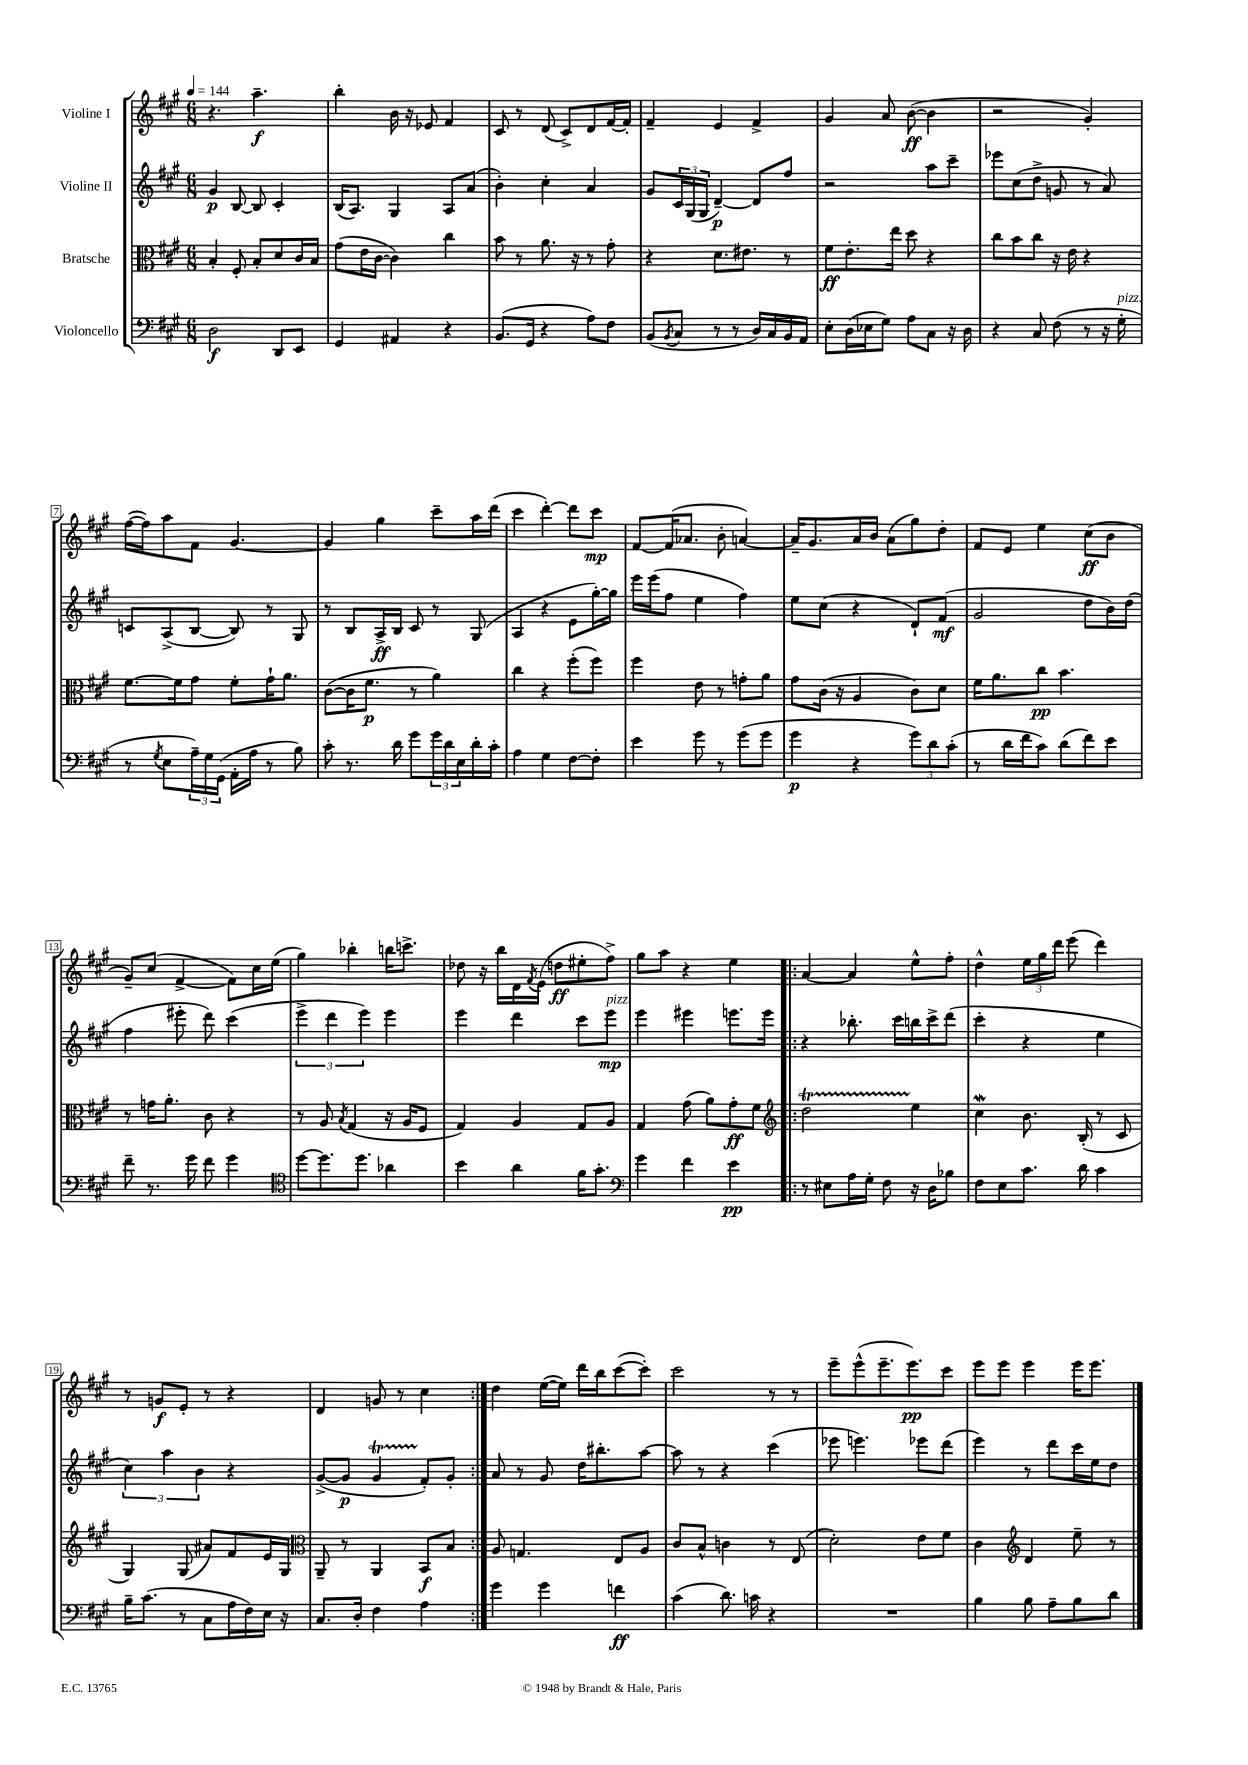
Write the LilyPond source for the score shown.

<<
\new StaffGroup <<
\new Staff = "s0" \with { instrumentName = "Violine I" } {
    \clef treble \key a \major \numericTimeSignature \time 6/8 \tempo 4 = 144
    r4. a''4.--\f |
    b''4-. b'16 r16 ees'8 fis'4 |
    cis'8 r8 d'8( cis'8->) d'8 fis'16~ fis'16-. |
    fis'4-- e'4 fis'4-> |
    gis'4 a'8 b'8~\ff( b'4 |
    r2 gis'4-.) |
    fis''16~( fis''16) a''8 fis'8 gis'4.~ |
    gis'4 gis''4 cis'''8-- a''16 d'''16( |
    cis'''4 d'''4~-.) d'''8 cis'''8\mp |
    fis'8~ fis'16( aes'8. b'8-. a'4~) |
    a'16-- gis'8. a'16 b'16 a'8( gis''8) d''8-. |
    fis'8 e'8 e''4 cis''8\ff( b'8 |
    gis'8--) cis''8( fis'4~-> fis'8) cis''16 e''16( |
    gis''4) bes''4-. b''16 c'''8.-> |
    des''8 r16 b''16 d'16 \acciaccatura { fis'8 } e'16( d''8\ff eis''8-. fis''8->) |
    gis''8 a''8 r4 e''4 |
    \repeat volta 2 { a'4~ a'4 e''8-^ fis''8-. |
    d''4-^ \tuplet 3/2 { e''16 gis''16 d'''16 } e'''8( d'''4) |
    r8 g'8\f e'8-. r8 r4 |
    d'4 g'8 r8 cis''4 | }
    d''4 e''16~( e''16) d'''16 b''16 cis'''8~( cis'''8-.) |
    cis'''2 r8 r8 |
    e'''8-- e'''8-^( e'''8.-- e'''8.\pp) cis'''8 |
    e'''8 e'''8 e'''4 e'''16 e'''8. \bar "|." |
}
\new Staff = "s1" \with { instrumentName = "Violine II" } {
    \clef treble \key a \major \numericTimeSignature \time 6/8
    gis'4\p b8~ b8 cis'4-. |
    b16( a8.) gis4 a8 a'8( |
    b'4-.) cis''4-. a'4 |
    gis'8 \tuplet 3/2 { cis'16 gis16( gis16 } d'4~--\p) d'8 fis''8 |
    r2 a''8 cis'''8-- |
    ees'''8 cis''8( d''8-> g'8 r8 a'8) |
    c'8 a8->( b8~ b8) r8 gis8 |
    r8 b8 a16->\ff b16 cis'8 r8 gis8( |
    a4 r4 e'8 gis''16~-.) gis''16 |
    e'''16 e'''16( fis''8 e''4 fis''4) |
    e''8 cis''8( r4 d'8-!) fis'8\mf( |
    gis'2 d''8 b'16) d''16( |
    fis''4 eis'''8-. d'''8) cis'''4( |
    \tuplet 3/2 { e'''4-> d'''4 e'''4) } e'''4 |
    e'''4 d'''4 cis'''8 e'''8\mp^\markup { \italic "pizz." } |
    e'''4 eis'''4 e'''8. e'''16 |
    \repeat volta 2 { r4 bes''8.-. cis'''16 b''16 cis'''16-> d'''8( |
    cis'''4-. r4 e''4 |
    \tuplet 3/2 { cis''4) a''4 b'4 } r4 |
    gis'8~->( gis'8\p gis'4\startTrillSpan fis'8-.\stopTrillSpan) gis'8-. | }
    a'8 r8 gis'8 d''16 bis''8.-. a''8~ |
    a''8 r8 r4 cis'''4( |
    ees'''8 e'''4.) ees'''8 d'''8( |
    e'''4) r8 d'''8 cis'''16 e''16 d''8 \bar "|." |
}
\new Staff = "s2" \with { instrumentName = "Bratsche" } {
    \clef alto \key a \major \numericTimeSignature \time 6/8
    b4-. fis8-. b8-. d'8 cis'16 b16 |
    gis'8( e'16 cis'16~ cis'4) cis''4 |
    b'8 r8 a'8. r16 r8 gis'8-. |
    r4 d'8. eis'8. r8 |
    fis'8\ff e'8.-. e''16 d''8 r4 |
    cis''8 b'8 cis''8 r16 e'16 r4 |
    fis'8.~ fis'16 gis'8 fis'8-. gis'16-! a'8. |
    cis'8~( cis'16 fis'8.\p r8 a'4) |
    cis''4 r4 fis''8-.( fis''8) |
    fis''4 e'8 r8 g'8-. a'8 |
    gis'8 cis'16( r16 a4 cis'8) d'8 |
    fis'16 a'8. cis''8\pp b'4. |
    r8 g'16 a'8.-. cis'8 r4 |
    r8 a8 \acciaccatura { b8 } gis4( r16 a16 fis8 |
    gis4) a4 gis8 a8 |
    gis4 gis'8( a'8) gis'8-.\ff fis'8 |
    \repeat volta 2 { \clef treble d''2\startTrillSpan e''4\stopTrillSpan |
    cis''4\mordent b'8. b16-.( r8 cis'8 |
    gis4) gis8( ais'8) fis'8 e'16 gis16 |
    \clef alto a,8-- r8 a,4 b,8\f b8 | }
    a8 g4. e8 a8 |
    cis'8 b8-^ c'4 r8 e8( |
    d'2-.) e'8 fis'8 |
    cis'4 \clef treble d'4 e''8-- r8 \bar "|." |
}
\new Staff = "s3" \with { instrumentName = "Violoncello" } {
    \clef bass \key a \major \numericTimeSignature \time 6/8
    d2\f d,8 e,8 |
    gis,4 ais,4 r4 |
    b,8.( gis,16 r4 a8) fis8 |
    b,8( \acciaccatura { b,8 } cis8 r8 r8 d16) cis16 b,16 a,16 |
    e8-. d16( ees16 gis8) a8 cis8 r16 d16 |
    r4 cis8 fis8( r8 r16 gis16-.^\markup { \italic "pizz." } |
    r8 \acciaccatura { gis8 } e8 \tuplet 3/2 { a16--) gis16 gis,16( } a,16-. a16 r8 b8) |
    cis'8-. r8. d'16 gis'8 \tuplet 3/2 { gis'16 d'16 e16 } d'16-. cis'16-. |
    a4 gis4 fis8~ fis8-. |
    e'4 gis'8 r8 gis'8( gis'8 |
    gis'4\p r4 \tuplet 3/2 { gis'8) d'8 cis'8-.( } |
    r8 d'16 fis'16 cis'8) d'8( fis'8) e'8 |
    fis'8-- r8. gis'16 fis'8 gis'4 |
    \clef tenor d''8~ d''8. d''8. aes'4 |
    b'4 a'4 fis'16 gis'8.-. |
    \clef bass gis'4 fis'4 e'4\pp |
    \repeat volta 2 { r8 eis8 a16 gis16-. fis8 r16 d16 bes8 |
    fis8 e8 cis'8. d'16 cis'4 |
    b16-- cis'8.( r8 cis8 a16 fis16) e16 r16 |
    cis8. d16-. fis4 a4 | }
    gis'4 gis'4 f'4\ff |
    cis'4( d'8.) c'16 r4 |
    R2. |
    b4 b8 a8-- b8 d'8 \bar "|." |
}
>>
>>
\layout { \context { \Score \override BarNumber.stencil = #(make-stencil-boxer 0.1 0.3 ly:text-interface::print) } }
